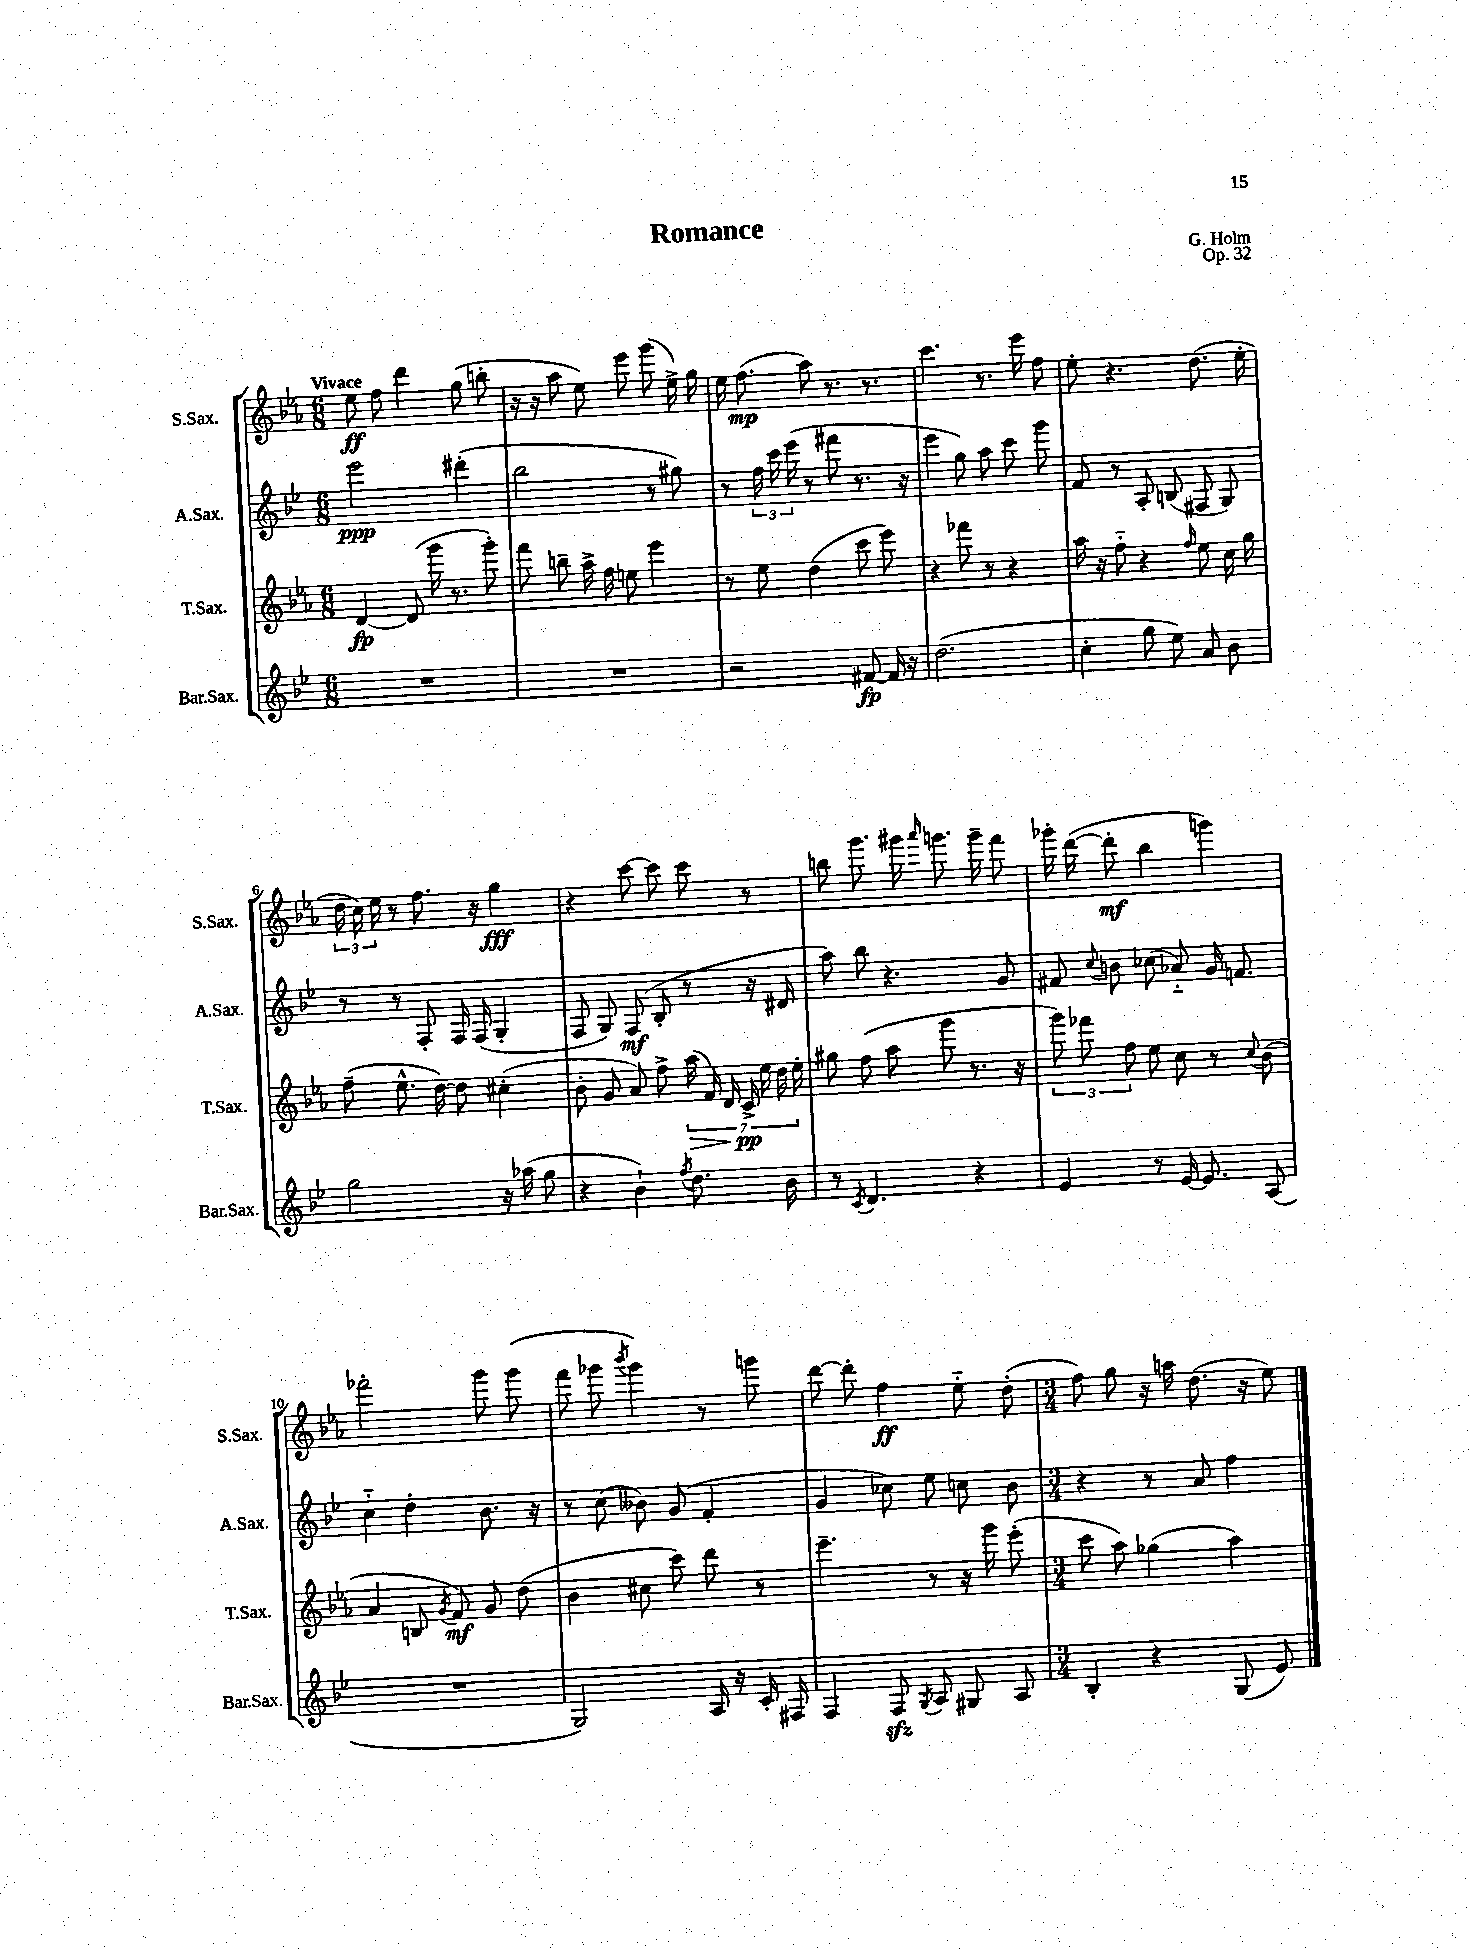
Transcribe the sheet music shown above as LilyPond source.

\header { title = "Romance" composer = "G. Holm" opus = "Op. 32" }
<<
\new StaffGroup <<
\new Staff = "s0" \with { instrumentName = "S.Sax." shortInstrumentName = "S.Sax." } {
    \clef treble \key ees \major \numericTimeSignature \time 6/8 \tempo "Vivace"
    \autoBeamOff ees''8\ff f''8 d'''4 g''8( b''8-. |
    r16 r16 aes''8 ees''8) ees'''8 g'''8( ees''16->) g''16 |
    ees''16 f''8.\mp( aes''8) r8. r8. |
    c'''4. r8. ees'''16 f''8 |
    ees''8-. r4. d''8.( ees''16-. |
    \tuplet 3/2 { d''16 c''16) ees''16 } r8 f''8. r16 g''4\fff |
    r4 c'''8~ c'''8 c'''8 r8 |
    b''8 g'''8. gis'''16 \grace { aes'''16 } g'''8. g'''16-- f'''8 |
    ges'''16-. d'''16~( d'''8-.\mf bes''4 g'''4) |
    fes'''2-. g'''8 g'''8( |
    f'''8 ges'''8 \acciaccatura { bes'''8 } ges'''4) r8 g'''8 |
    d'''8~ d'''8-. f''4\ff ees''8-_ d''8-.( |
    \numericTimeSignature \time 3/4 f''8) g''8 r16 a''16 d''8.( r16 ees''8) \bar "|." |
}
\new Staff = "s1" \with { instrumentName = "A.Sax." shortInstrumentName = "A.Sax." } {
    \clef treble \key bes \major \numericTimeSignature \time 6/8
    \autoBeamOff ees'''2\ppp dis'''4-.( |
    bes''2 r8 gis''8) |
    r8 \tuplet 3/2 { f''16 c'''16 ees'''16( } r8 fis'''8 r8. r16 |
    ees'''4 g''8) a''8 c'''8 g'''8 |
    f'8 r8 a8-. b8( fis8 g8) |
    r8 r8 f8-. f16 f16( g4-. |
    f8 g8) f8\mf( bes8-. r8 r16 dis'16 |
    a''8) bes''8 r4. g'8 |
    fis'8 \appoggiatura { c''8 } b'8 ces''8( aes'8-_) g'16 f'8. |
    c''4-_ d''4-. bes'8. r16 |
    r8 c''8( beses'8) g'8( f'4-. |
    g'4 ces''8) ees''8 c''8 bes'8 |
    \numericTimeSignature \time 3/4 r4 r8 a'8 f''4 \bar "|." |
}
\new Staff = "s2" \with { instrumentName = "T.Sax." shortInstrumentName = "T.Sax." } {
    \clef treble \key ees \major \numericTimeSignature \time 6/8
    \autoBeamOff d'4~\fp d'8( g'''16 r8. g'''8-.) |
    f'''8 b''8-- aes''16-> f''16 e''8 ees'''4 |
    r8 ees''8 d''4( c'''8 ees'''8) |
    r4 fes'''8 r8 r4 |
    aes''16 r16 f''8-_ r4 \grace { f''16 } ees''8 c''16 g''16 |
    f''8--( ees''8.-^ d''16~) d''8 cis''4-.( |
    bes'8-. g'8 aes'8) f''8-> \tuplet 7/4 { aes''16\>( f'16) d'16 c'16->\pp\! ees''16 d''16 ees''16-. } |
    gis''8 f''8( aes''8 g'''8 r8. r16 |
    \tuplet 3/2 { g'''8) fes'''8 f''8 } ees''8 c''8 r8 \appoggiatura { c''8 } bes'8( |
    aes'4 b8 \acciaccatura { g'8 } f'8\mf) g'8 d''8( |
    bes'4 cis''8 c'''8) d'''8 r8 |
    ees'''4.-- r8 r16 g'''16 ees'''8-.( |
    \numericTimeSignature \time 3/4 c'''8 aes''8) ges''4( aes''4) \bar "|." |
}
\new Staff = "s3" \with { instrumentName = "Bar.Sax." shortInstrumentName = "Bar.Sax." } {
    \clef treble \key bes \major \numericTimeSignature \time 6/8
    \autoBeamOff R2. |
    R2. |
    r2 fis'8~\fp fis'16 r16 |
    d''2.( |
    c''4-. g''8 ees''8) a'8 bes'8 |
    g''2 r16 aes''16( g''8 |
    r4 bes'4-!) \acciaccatura { f''8 } d''8. bes'16 |
    r8 \acciaccatura { c'8 } d'4. r4 |
    ees'4 r8 ees'16~ ees'8. a8( |
    R2. |
    g2) a16 r16 c'16-. fis16 |
    f4 f8\sfz \acciaccatura { g8 } a8 gis8 a8 |
    \numericTimeSignature \time 3/4 bes4-. r4 g8( ees'8) \bar "|." |
}
>>
>>
